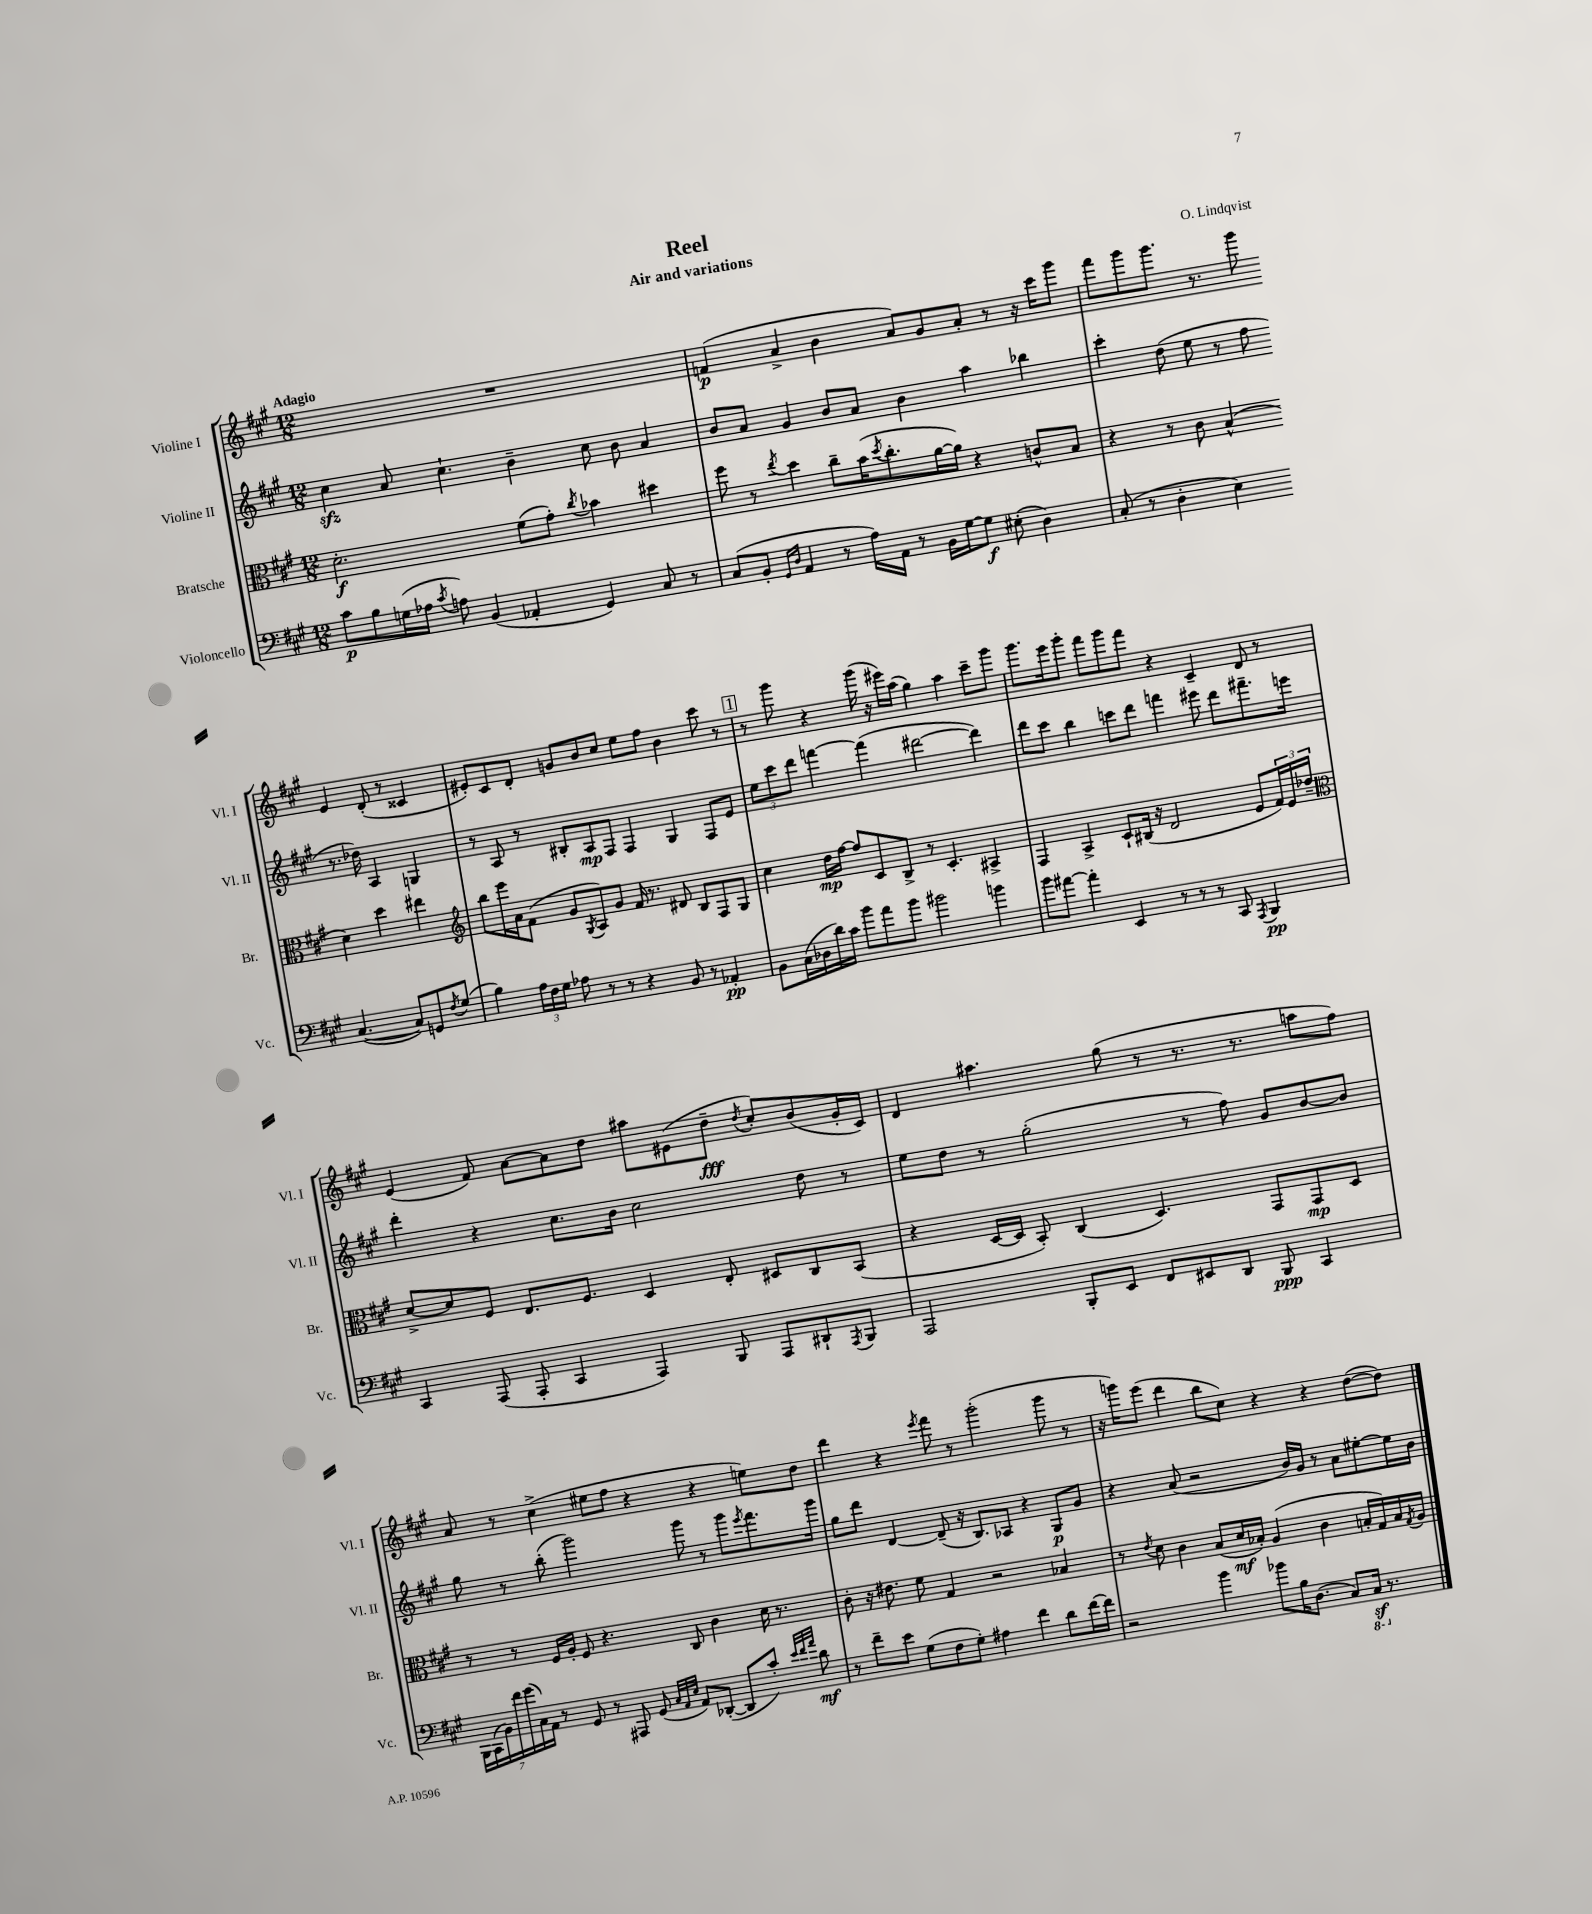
\header { title = "Reel" composer = "O. Lindqvist" subtitle = "Air and variations" }
<<
\new StaffGroup <<
\new Staff = "s0" \with { instrumentName = "Violine I" shortInstrumentName = "Vl. I" } {
    \clef treble \key a \major \numericTimeSignature \time 12/8 \tempo "Adagio"
    R1. |
    f'4\p( a'4-> b'4 a'8) gis'8 a'8-. r8 r16 cis'''16 gis'''8 |
    fis'''8 gis'''8 gis'''8. r8. gis'''8 e'4 d'8-.( r8 cisis'4 |
    eis'8-.) cis'8 d'8-. g'8 b'8 cis''8 e''8 fis''8 b'4 cis'''8 r8 |
    \mark \markup { \box "1" } r8 gis'''8 r4 gis'''16( r16 eis'''16) a''16( gis''4) a''4 cis'''8-- gis'''8 |
    gis'''8. e'''16 gis'''8-. fis'''8 gis'''8 fis'''8 r4 cis'4-- d'8 r8 |
    e'4( fis'8) a'8~ a'8 d''8 ais''8 eis'8( d''8--\fff \acciaccatura { d''8 } cis''8-.) b'8( gis'16-. cis'16) |
    d'4 ais''4. gis''8( r8 r8. r8. a''8 fis''8) |
    a'8 r8 cis''4->( eis''8 fis''8 r4 r4 e''8) d''8 |
    d'''4 r4 \acciaccatura { e'''8 } fis'''8 r8 gis'''2-.( gis'''8 r8 |
    r16 g'''16) e'''8( d'''4 b''8 cis''8) r4 r4 d''8~( d''8) \bar "|." |
}
\new Staff = "s1" \with { instrumentName = "Violine II" shortInstrumentName = "Vl. II" } {
    \clef treble \key a \major \numericTimeSignature \time 12/8
    cis''4\sfz a'8 cis''4.-! b'4-- cis''8 b'8 a'4 |
    b'8 a'8 gis'4 b'8 a'8 b'4 a''4 bes''4 |
    cis'''4-. d''8( e''8 r8 fis''8 r8. des''16) a4 g4 |
    r8 a8 r8 bis8-. a8\mp fis8 fis4 gis4 fis8 e'8 |
    \mark \markup { \box "1" } \tuplet 3/2 { e''8 cis'''8 d'''8 } f'''4~ f'''4( dis'''2~ dis'''4) |
    d'''8 cis'''8 b''4 c'''8 d'''8 f'''4 eis'''8 d'''8 fis'''8.-- e'''16 |
    d'''4-. r4 cis''8. b'16 cis''2 d''8 r8 |
    e''8 d''8 r8 gis''2-.( r8 fis''8) gis'8 b'8~ b'8 |
    gis''8 r8 b''8-.( gis'''2) gis'''8 r8 gis'''8 \acciaccatura { e'''8 } fis'''8. gis'''16 |
    gis''8 d'''8 d'4~ d'8--( r16 b8.) aes8 r4 gis8\p gis'8 |
    r4 a'8( r2 b'16) gis'16 r8 a'8 eis''8~-. eis''16 b'16 \bar "|." |
}
\new Staff = "s2" \with { instrumentName = "Bratsche" shortInstrumentName = "Br." } {
    \clef alto \key a \major \numericTimeSignature \time 12/8
    d'2.-.\f fis'8( gis'8-.) \acciaccatura { cis''8 } bes'4 dis''4 |
    fis''8 r8 \acciaccatura { e''8 } d''4 cis''8-- b'16( \acciaccatura { d''8 } cis''8.-. a'16~ a'16) r4 c'8-^ b8 |
    r4 r8 cis'8 b4-^( d'4) d''4 eis''4 |
    \clef treble b''8 e'''16 a'16 fis'8( gis'8 \acciaccatura { gis8 } a8) gis'8 fis'16 r8. dis'8 b8 fis8 gis8 |
    \mark \markup { \box "1" } cis''4 d''16\mp fis''16~ fis''8 cis'8 b8-> r8 cis'4.-. ais4-> |
    fis4 a4-> cis'8-! bis16( r16 d'2 e'8 \tuplet 3/2 { fis'16) e'16 des''16-- } |
    \clef alto d'8~-> d'8 fis8 e8. fis8. d4 e8-. dis8 cis8 b,8( |
    r4 d16~ d16 b,8-.) cis4( d4.) gis,8 gis,8\mp d8 |
    r8 r8 fis16 a16-. fis8 r4. cis8 cis'4 d'16 r8. |
    cis'8-. r16 eis'8. fis'8 gis4 r2 bes4 |
    r8 \acciaccatura { e'8 } d'8 cis'4 b8( d'16\mf bes16-.) a4( cis'4 b16-. gis16) b16 \acciaccatura { gis8 } a16 \bar "|." |
}
\new Staff = "s3" \with { instrumentName = "Violoncello" shortInstrumentName = "Vc." } {
    \clef bass \key a \major \numericTimeSignature \time 12/8
    cis'8\p b8 g16( aes16 \acciaccatura { cis'8 } a8) b,4( aes,4-. gis,4) cis8 r8 |
    cis8( b,8-. \grace { gis,16 d16 } a,4 r8 a16) a,16 r8 b,16 gis16~ gis8\f eis8-.( d4) |
    cis8-.( r8 d4-. e4) cis4.~( cis8) g,8 \acciaccatura { fis8 } gis8( |
    b4) \tuplet 3/2 { a16 fis16 gis16 } aes8 r8 r8 r4 b,8 r8 aes,4-.\pp |
    \mark \markup { \box "1" } b,8 cis16( des16 d'16) cis'16 b'8 a'8 b'8 bis'2 b'4 |
    b'8 ais'8~ ais'4-. e,4 r8 r8 r8 cis,8 \acciaccatura { a,,8 } b,,4\pp |
    cis,4 a,,8( a,,8-. cis,4 a,,4) b,,8 a,,8 dis,8-! \acciaccatura { a,,8 } b,,8 |
    a,,2 b,,8-. e,8 fis,8 eis,8 d,8 b,,8\ppp cis,4 |
    \tuplet 7/4 { b,,16 cis,16( b,16) fis'16 gis'16( cis16) a,16 } r8 gis,8 r8 ais,,8 gis,8( \grace { cis32 a,32 e32 } a,8) des,8~-.( des,8 cis'8-.) \grace { e'32 fis'32 a'32 } d'8\mf |
    r8 fis'8-- e'8 gis8( fis8 gis8-.) ais4 fis'4 d'8 fis'16~ fis'16 |
    r2 b'4 bes'8 b16 d8.( cis8) \ottava #-1 cis,16\sf \ottava #0 r8. \bar "|." |
}
>>
>>
\layout { \context { \Score \remove "Bar_number_engraver" } }
